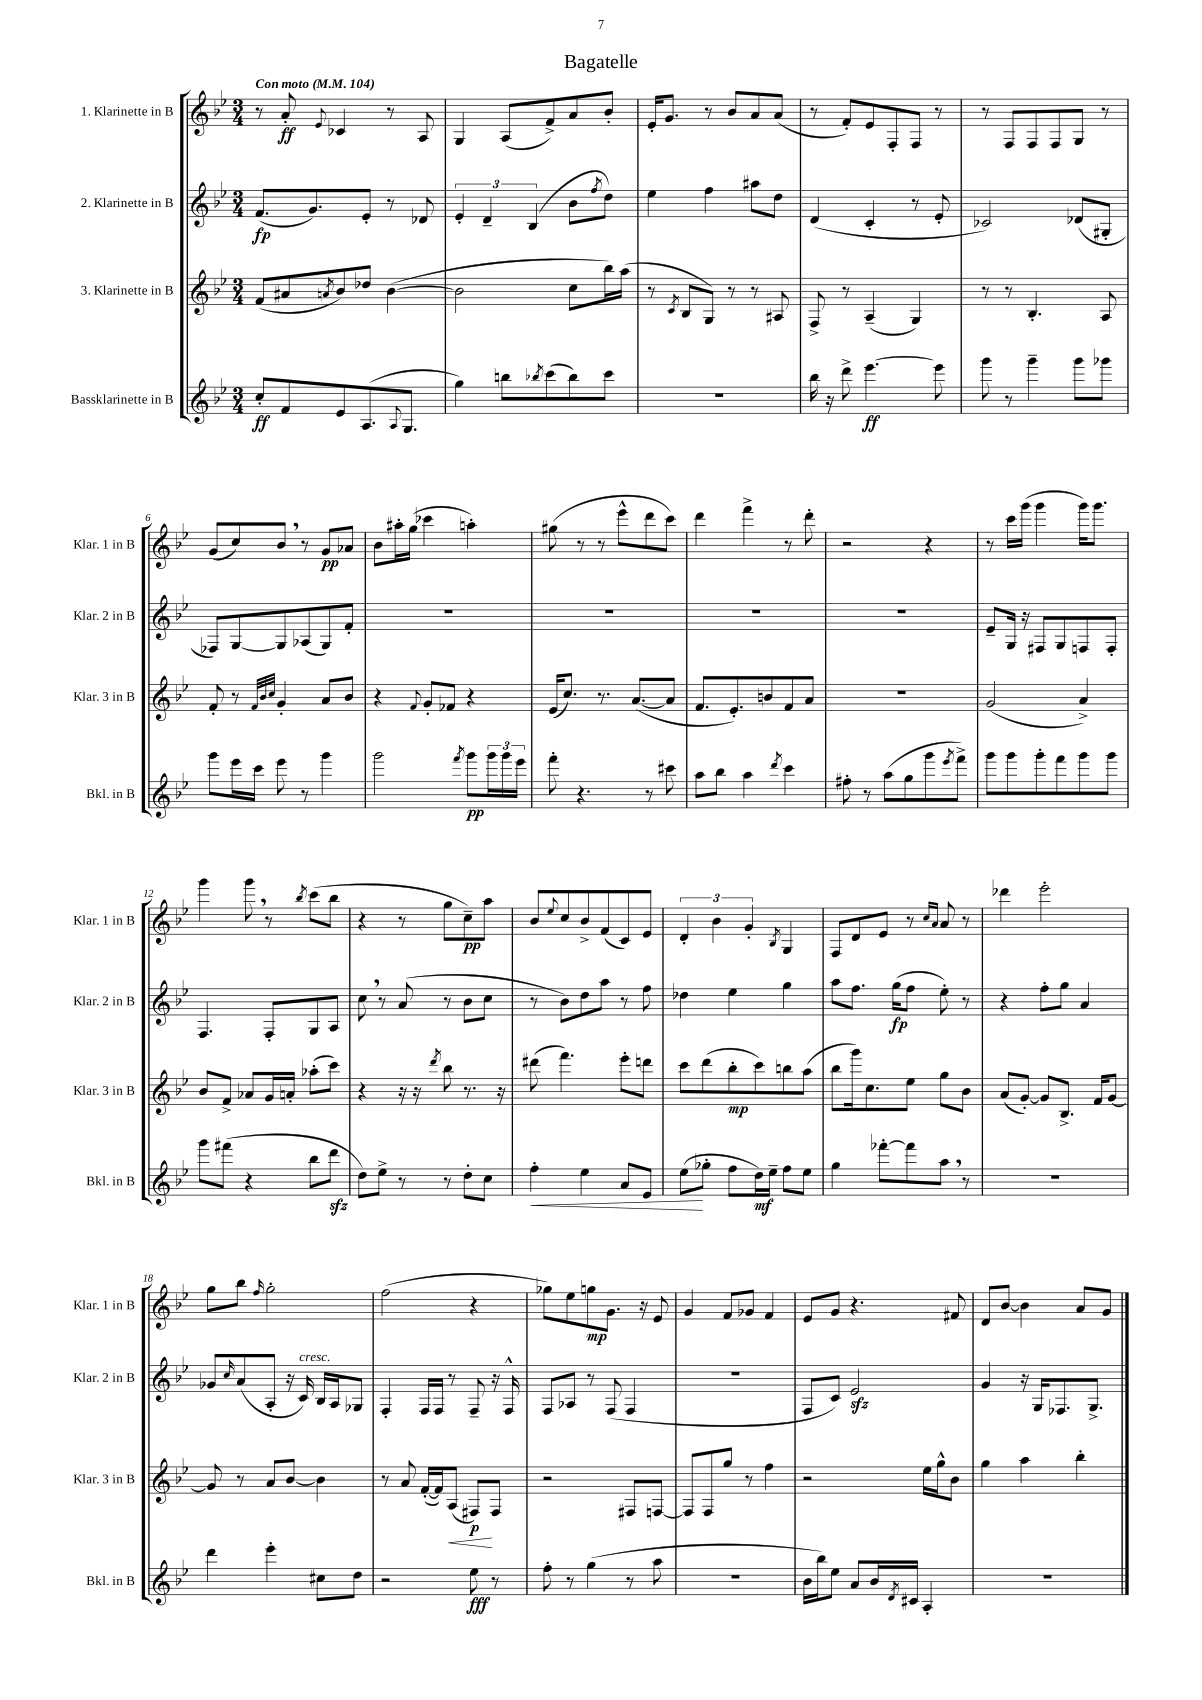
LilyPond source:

\header { title = "Bagatelle" }
<<
\new StaffGroup <<
\new Staff = "s0" \with { instrumentName = "1. Klarinette in B" shortInstrumentName = "Klar. 1 in B" } {
    \clef treble \key bes \major \numericTimeSignature \time 3/4 \tempo "Con moto" 4 = 104
    r8 a'8-.\ff \appoggiatura { ees'8 } ces'4 r8 a8 |
    g4 a8( f'8->) a'8 bes'8-. |
    ees'16-. g'8. r8 bes'8 a'8 a'8( |
    r8 f'8-.) ees'8 f8-. f8 r8 |
    r8 f8 f8 f8 g8 r8 |
    g'8( c''8) bes'8 \breathe r8 g'8\pp aes'8 |
    bes'8 ais''16-. g''16( ces'''4 a''4-.) |
    gis''8( r8 r8 ees'''8-^ d'''8 c'''8) |
    d'''4 f'''4-> r8 d'''8-. |
    r2 r4 |
    r8 c'''16 g'''16( g'''4 g'''16) g'''8. |
    g'''4 g'''8 \breathe r8 \acciaccatura { bes''8 } c'''8( bes''8 |
    r4 r8 g''8 c''8--\pp) a''8 |
    bes'8 \appoggiatura { ees''8 } c''8 bes'8-> f'8( c'8) ees'8 |
    \tuplet 3/2 { d'4-. bes'4 g'4-. } \acciaccatura { bes8 } g4 |
    f8 d'8 ees'8 r8 \grace { c''16 a'16 } a'8 r8 |
    des'''4 ees'''2-. |
    g''8 bes''8 \grace { f''16 } g''2-. |
    f''2( r4 |
    ges''8) ees''8 g''8\mp g'8. r16 ees'8 |
    g'4 f'8 ges'8 f'4 |
    ees'8 g'8 r4. fis'8 |
    d'8 bes'8~ bes'4 a'8 g'8 \bar "|." |
}
\new Staff = "s1" \with { instrumentName = "2. Klarinette in B" shortInstrumentName = "Klar. 2 in B" } {
    \clef treble \key bes \major \numericTimeSignature \time 3/4
    f'8.\fp( g'8.) ees'8-. r8 des'8 |
    \tuplet 3/2 { ees'4-. d'4-- bes4( } bes'8 \acciaccatura { f''8 } d''8) |
    ees''4 f''4 ais''8 d''8 |
    d'4( c'4-. r8 ees'8-. |
    ces'2) des'8( gis8-. |
    fes8) g8~ g8 aes8( g8) f'8-. |
    R2. |
    R2. |
    R2. |
    R2. |
    ees'8-- g16 r16 fis8 g8 f8 f8-. |
    f4. f8-. g8 a8 |
    c''8 \breathe r8 a'8( r8 bes'8 c''8 |
    r8 bes'8) d''8 a''8 r8 f''8 |
    des''4 ees''4 g''4 |
    a''8 f''8. g''16\fp( f''8 ees''8-.) r8 |
    r4 f''8-. g''8 a'4 |
    ges'8 \grace { c''16 } a'8( a8-. r16 c'16^\markup { \italic "cresc." }) bes16 a16 ges8 |
    f4-. f16 f16 r8 f8-- r16 f16-^ |
    f8 aes8 r8 f8( f4 |
    R2. |
    f8 c'8) ees'2\sfz |
    g'4 r16 g16 fes8. g8.-> \bar "|." |
}
\new Staff = "s2" \with { instrumentName = "3. Klarinette in B" shortInstrumentName = "Klar. 3 in B" } {
    \clef treble \key bes \major \numericTimeSignature \time 3/4
    f'8( ais'8 \acciaccatura { a'8 } bes'8) des''8 bes'4~( |
    bes'2 c''8 bes''16) a''16( |
    r8 \acciaccatura { c'8 } bes8 g8) r8 r8 ais8 |
    f8-> r8 a4--( g4) |
    r8 r8 bes4.-. a8 |
    f'8-. r8 \grace { f'32 bes'32 c''32 } g'4-. a'8 bes'8 |
    r4 \appoggiatura { f'8 } g'8-. fes'8 r4 |
    ees'16( c''8.) r8. a'8.~( a'8 |
    f'8. ees'8.-.) b'8 f'8 a'8 |
    R2. |
    g'2( a'4->) |
    bes'8 f'8-> aes'8 g'16 a'16-. aes''8-.( c'''8) |
    r4 r16 r16 \acciaccatura { d'''8 } bes''8 r8. r16 |
    dis'''8( f'''4.) ees'''8-. d'''8 |
    c'''8 d'''8( bes''8-.\mp c'''8) b''8 a''8( |
    bes''8 g'''16) c''8. ees''8 g''8 bes'8 |
    a'8( g'8~-.) g'8 bes8.-> f'16 g'8~ |
    g'8 r8 a'8 bes'8~ bes'4 |
    r8 a'8 f'16~-.( f'16) a8\<( fis8\p\!) fis8 |
    r2 fis8 f8~ |
    f8 f8 g''8 r8 f''4 |
    r2 ees''16 g''16-^ bes'8 |
    g''4 a''4 bes''4-. \bar "|." |
}
\new Staff = "s3" \with { instrumentName = "Bassklarinette in B" shortInstrumentName = "Bkl. in B" } {
    \clef treble \key bes \major \numericTimeSignature \time 3/4
    c''8-.\ff f'8 ees'8 a8.( \appoggiatura { a8 } g8. |
    g''4) b''8 \acciaccatura { bes''8 } c'''8( bes''8) c'''8 |
    R2. |
    bes''16 r16 d'''8-> ees'''4.~\ff ees'''8 |
    g'''8 r8 g'''4-- g'''8 ges'''8 |
    g'''8 ees'''16 c'''16 ees'''8 r8 g'''4 |
    g'''2 \acciaccatura { f'''8 } g'''8\pp \tuplet 3/2 { g'''16 g'''16 ees'''16 } |
    f'''8-. r4. r8 cis'''8 |
    a''8 bes''8 a''4 \acciaccatura { d'''8 } c'''4 |
    fis''8-. r8 a''8( g''8 g'''8 \acciaccatura { ees'''8 } f'''8->) |
    g'''8 g'''8 g'''8-. f'''8 g'''8 g'''8 |
    g'''8 fis'''8( r4 bes''8 d'''8\sfz |
    d''8) ees''8-> r8 r8 d''8-. c''8 |
    f''4-.\< ees''4 a'8 ees'8 |
    ees''8\!( ges''8-. f''8 d''16\mf) ees''16-- f''8 ees''8 |
    g''4 fes'''8~-. fes'''8 a''8 \breathe r8 |
    R2. |
    d'''4 ees'''4-. cis''8 d''8 |
    r2 ees''8\fff r8 |
    f''8-. r8 g''4( r8 a''8 |
    R2. |
    bes'16 bes''16) ees''8 a'8 bes'16 \acciaccatura { d'8 } cis'16 a4-. |
    R2. \bar "|." |
}
>>
>>
